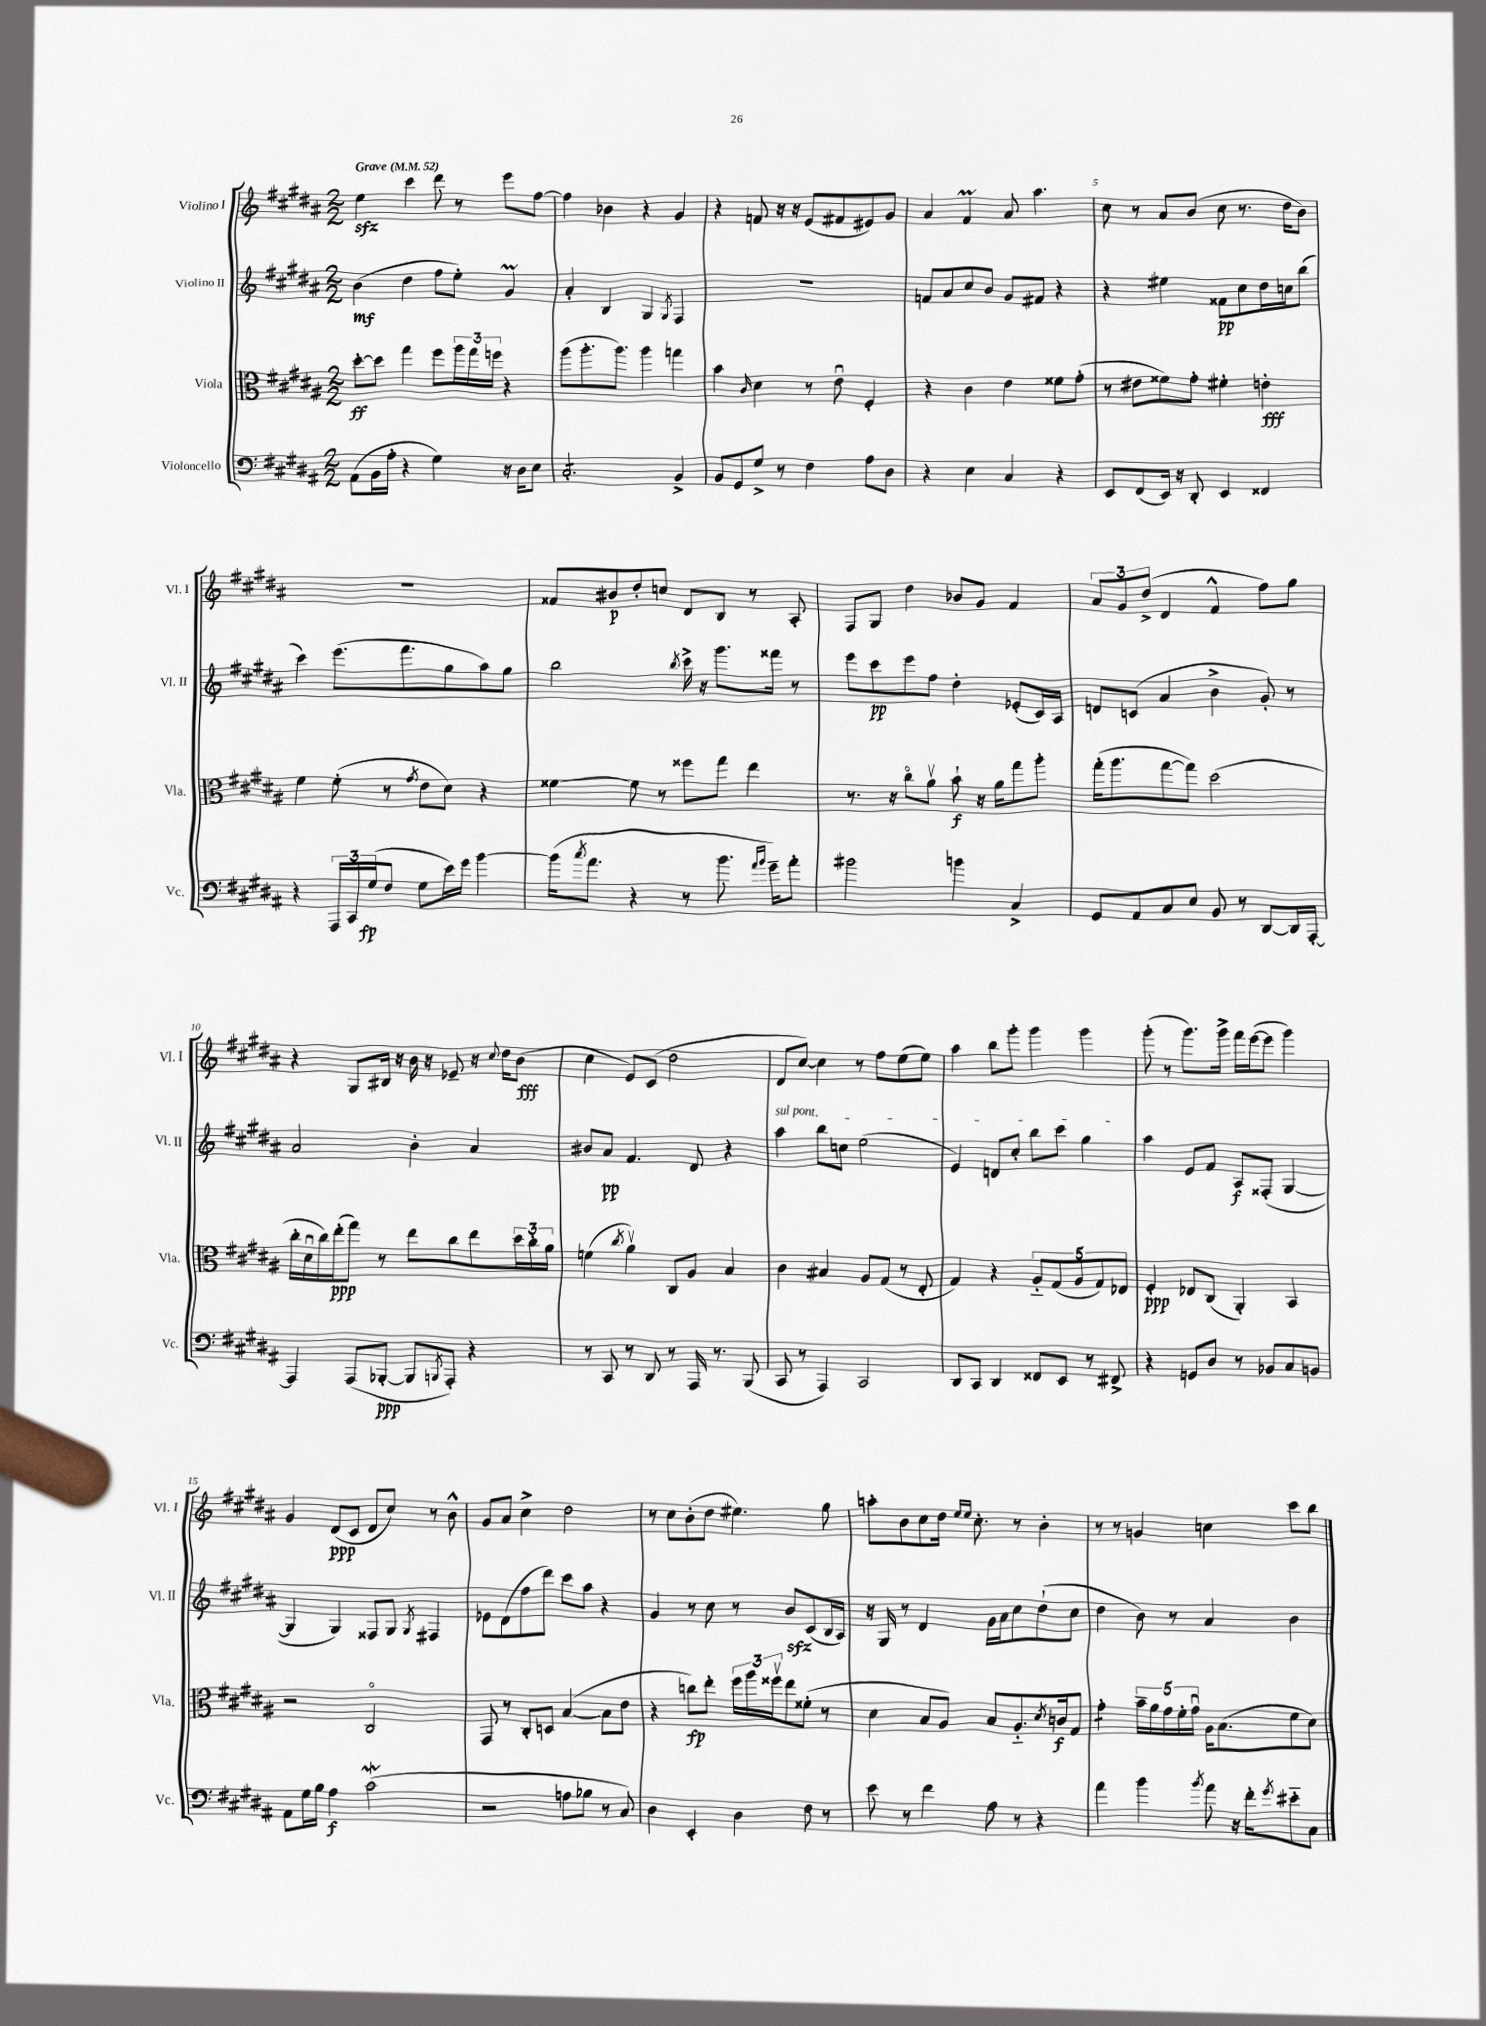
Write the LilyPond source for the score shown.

<<
\new StaffGroup <<
\new Staff = "s0" \with { instrumentName = "Violino I" shortInstrumentName = "Vl. I" } {
    \clef treble \key b \major \numericTimeSignature \time 2/2 \tempo "Grave" 4 = 52
    e''4\sfz cis'''4 dis'''8 r8 e'''8 fis''8~ |
    fis''4 bes'4 r4 gis'4 |
    r4 f'8 r16 r16 e'8( fis'8 eis'8) gis'8 |
    ais'4 fis'4\prall ais'8 ais''4. |
    cis''8 r8 ais'8 b'8( cis''8 r8. dis''16 b'8) |
    R1 |
    fisis'8 bis'8\p dis''8-. c''8 dis'8 b8 r8 ais8-. |
    fis8 gis8 dis''4 bes'8 gis'8 fis'4 |
    \tuplet 3/2 { ais'8 gis'8 dis''8->( } dis'4 fis'4-^ fis''8) gis''8 |
    r4 gis8 bis16 r16 b'16 r16 ees'8-- r16 \appoggiatura { cis''8 } dis''16 b'8\fff( |
    cis''4 e'8) cis'8( dis''2 |
    dis'8 cis''8~) cis''4 r8 fis''8 e''8( e''8) |
    ais''4 b''8 gis'''8-. gis'''4 gis'''4 |
    gis'''8-.( r8 gis'''8.) gis'''16-> fis'''16 e'''16~( e'''8 gis'''4) |
    gis'4 dis'8\ppp( cis'8 dis'8 cis''8) r8 b'8-^ |
    gis'8 ais'8 cis''4-> dis''2 |
    r8 cis''8 b'8-.( dis''8 eis''4.) gis''8 |
    a''8-. b'8 cis''8 dis''16 \grace { e''16 e''16 } cis''8.-. r8 b'4-. |
    r8 r8 g'4 c''4 cis'''8 b''8 \bar "|." |
}
\new Staff = "s1" \with { instrumentName = "Violino II" shortInstrumentName = "Vl. II" } {
    \clef treble \key b \major \numericTimeSignature \time 2/2
    b'4\mf( dis''4 fis''8 e''8-.) gis'4\prall |
    ais'4-. b4 gis4 \acciaccatura { gis8 } fis4 |
    R1 |
    f'8 ais'8 cis''8 b'8 gis'8 fis'8 r4 |
    r4 eis''4 fisis'8\pp cis''8 dis''16 c''16 b''8( |
    cis'''4) e'''8.( fis'''8. gis''8 ais''8) gis''8 |
    b''2 \acciaccatura { b''8 } cis'''16-> r16 gis'''8. fisis'''16 r8 |
    e'''8 cis'''8\pp e'''8 fis''8 dis''4-. ees'8-.( cis'16) ais16 |
    d'8 c'8( ais'4 b'4-> gis'8-.) r8 |
    ais'2 b'4-. ais'4 |
    bis'8 ais'8\pp fis'4. dis'8 r4 |
    \once \override TextSpanner.bound-details.left.text = \markup { \italic "sul pont." } ais''4\startTextSpan b''8 c''8 e''2( |
    e'4) d'8 cis''8-. b''8 cis'''8 gis''4\stopTextSpan |
    ais''4 e'8 fis'8 ais8\f fisis8-.( gis4~ |
    gis4 gis4) fisis8 gis8 \acciaccatura { gis8 } fis4 |
    ees'8 dis'8( fis''8 dis'''8) cis'''8 ais''8 r4 |
    gis'4 r8 cis''8 r8 b'8\sfz cis'8( b16 ais16) |
    r16 gis16 r8 dis'4 gis'16 ais'16 cis''8 dis''8-!( cis''8 |
    dis''4 b'8) r8 ais'4 b'4 \bar "|." |
}
\new Staff = "s2" \with { instrumentName = "Viola" shortInstrumentName = "Vla." } {
    \clef alto \key b \major \numericTimeSignature \time 2/2
    dis''8~-.\ff dis''8 gis''4 fis''8 \tuplet 3/2 { ais''16 gis''16 f''16 } r4 |
    ais''8( ais''8.-. ais''8.) ais''4 g''4 |
    b'4 \grace { cis'16 } dis'4 r8 e'8\downbow fis4-. |
    r4 cis'4 e'4 fisis'8 gis'8-.( |
    r8 eis'8 fisis'8) gis'8-. fis'4-. e'4-.\fff |
    fis'4 fis'8-.( r8 \acciaccatura { gis'8 } e'8 dis'8) r4 |
    fisis'4~ fisis'8 r8 fisis''8 gis''8 e''4 |
    r8. r16 cis''8\flageolet ais'8\upbow b'8-!\f r16 ais'16 gis''8 ais''8-. |
    gis''16-.( ais''8. gis''8~ gis''8) dis''2( |
    cis''16-. dis'16\downbow cis''16) e''16-.\ppp( gis''8) r8 e''8 cis''8 e''8 \tuplet 3/2 { dis''16 cis''16-. ais'16 } |
    f'4( \acciaccatura { cis''8 } ais'4\upbow) cis8 ais8 b4 |
    cis'4 bis4 ais8 gis8( r8 e8-. |
    gis4) r4 \tuplet 5/4 { ais8-_ gis8( ais8 gis8) ees8 } |
    fis4-.\ppp ees8 cis8( ais,4-.) b,4 |
    r2 cis2\flageolet |
    gis,8 r8 cis8-. d8 b4~( b8 e'8 |
    r4 c''8\fp) e''8-. \tuplet 3/2 { fis''16 ais''16 fisis''16\upbow } e''8 fisis'8-.( r8 |
    dis'4 b8 ais8) b8 ais8.-_ \acciaccatura { dis'8 } c'16\f gis8 |
    gis'4:8-. \tuplet 5/4 { b'16-- ais'16 gis'16 fis'16-. gis'16\downbow } ais16 b8.( fis'8 dis'8) \bar "|." |
}
\new Staff = "s3" \with { instrumentName = "Violoncello" shortInstrumentName = "Vc." } {
    \clef bass \key b \major \numericTimeSignature \time 2/2
    ais,8( b,16 ais16-. r4 gis4) r16 dis16 e8 |
    cis2.:8-. b,4-> |
    b,8 gis,8 gis8-> r8 fis4 ais8 dis8 |
    r4 e4 cis4 r4 |
    e,8 fis,8( e,16) r16 dis,8-. e,4 fisis,4 |
    r4 \tuplet 3/2 { ais,,16 cis,16 gis16\fp( } fis8 gis8 e'16) gis'16 b'4~ |
    b'16( \acciaccatura { cis''8 } ais'8. r4 r8 b'8. \grace { ais'16 b'16 } gis'16--) ais'8-. |
    bis'2 b'4 cis4-> |
    gis,8 ais,8 cis8 e8 b,8 r8 dis,8~ dis,16 ais,,16~-. |
    ais,,4 ais,,8( bes,,8~-.\ppp bes,,8 \acciaccatura { b,,8 } ais,,8-.) r4 |
    r8 cis,8 r8 dis,8 r8 ais,,16 r8. b,,8( |
    cis,8 r8 ais,,4) cis,2 |
    dis,8 cis,8 dis,4 fisis,8 e,8 r8 fis,8-> |
    r4 g,8 dis8 r8 bes,8 cis8 b,8 |
    ais,8 gis16 b16 ais4\f cis'2\mordent( |
    r2 a8 bes8 r8 cis8) |
    dis4 e,4-. dis4 fis8 r8 |
    e'8 r8 fis'4 ais8 r8 r4 |
    ais'4 b'4 \acciaccatura { b'8 } ais'8 r16 fis'16-. \acciaccatura { gis'8 } eis'8-_ cis8 \bar "|." |
}
>>
>>
\layout { \context { \Score \override BarNumber.break-visibility = ##(#f #t #t) barNumberVisibility = #(every-nth-bar-number-visible 5) } }
